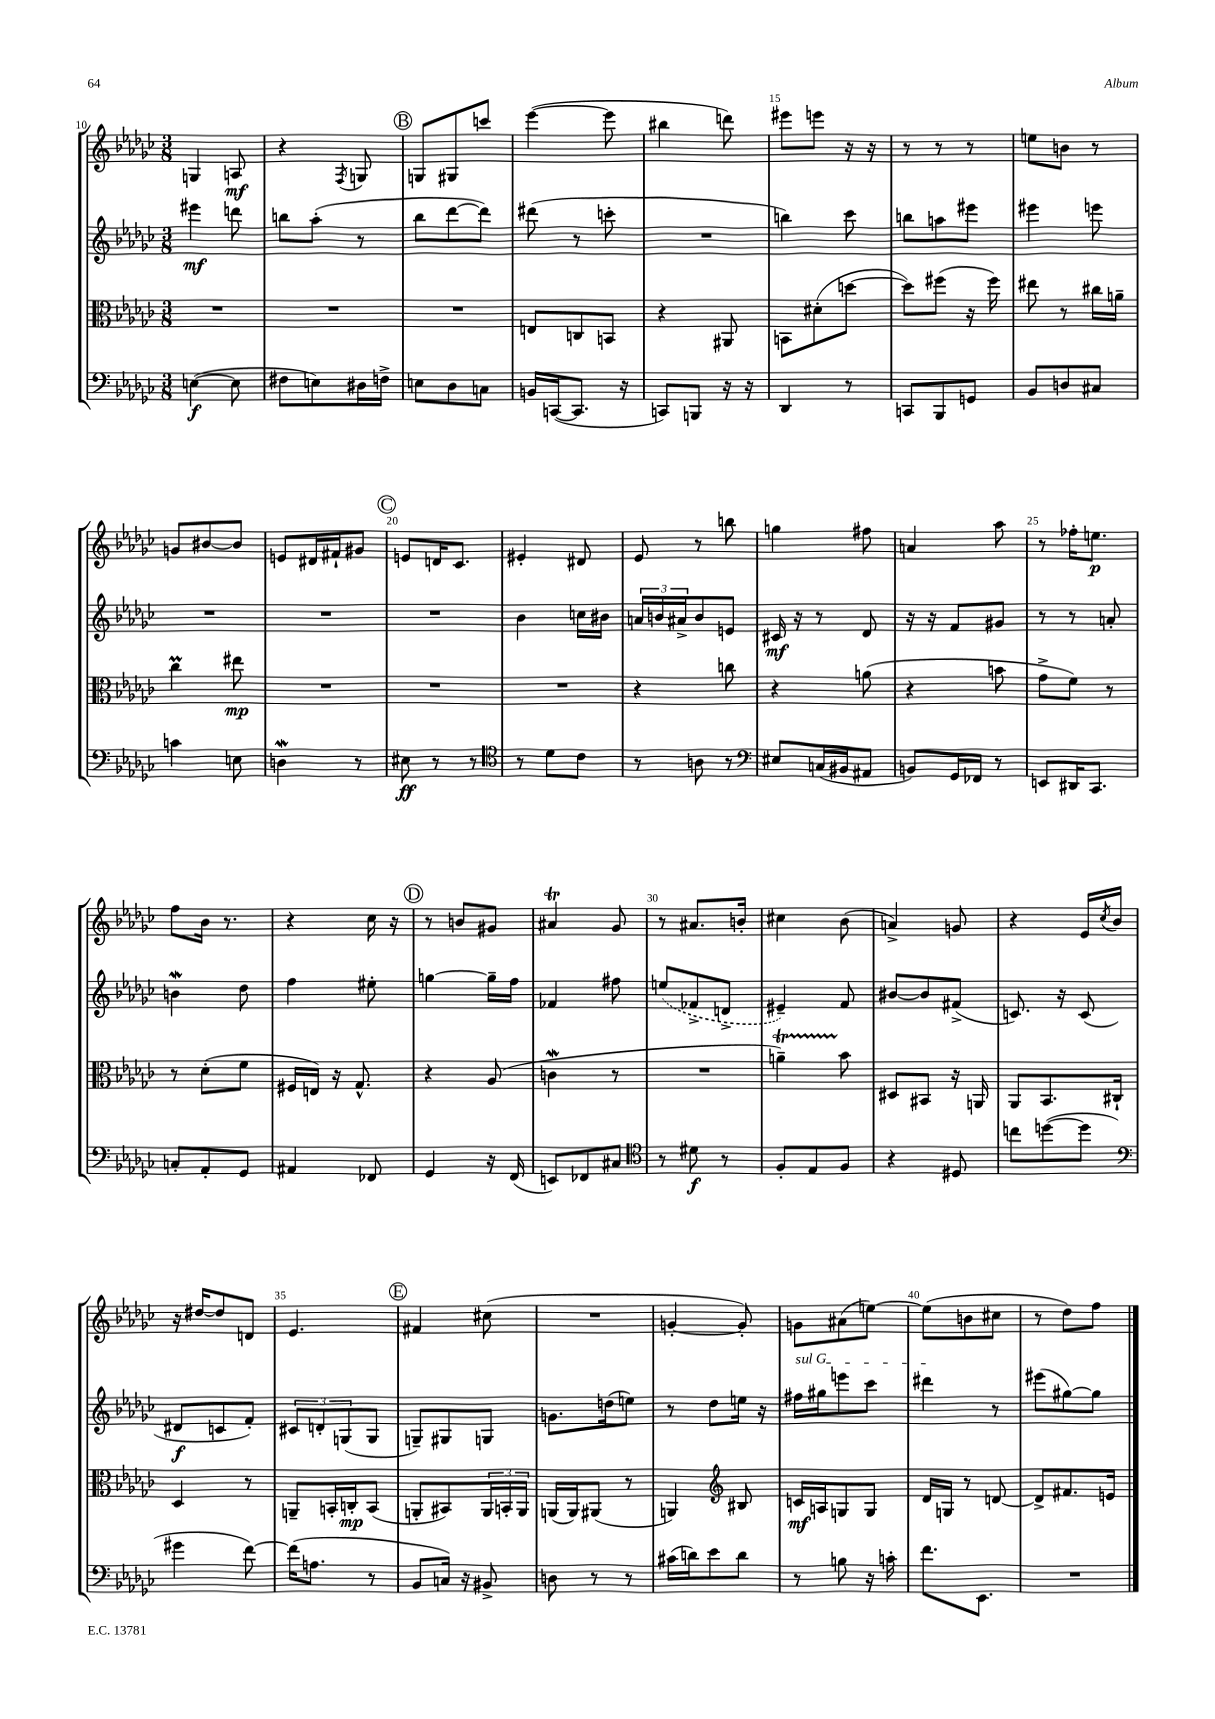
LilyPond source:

<<
\new StaffGroup <<
\new Staff = "s0" {
    \clef treble \key ges \major \numericTimeSignature \time 3/8
    g4 a8\mf |
    r4 \acciaccatura { f8 } g8 |
    \mark \markup { \circle "B" } g8 gis8 c'''8 |
    ees'''4~( ees'''8 |
    bis''4 d'''8) |
    eis'''8 e'''8 r16 r16 |
    r8 r8 r8 |
    e''8 b'8 r8 |
    g'8 bis'8~ bis'8 |
    e'8 dis'16 fis'16-! gis'8 |
    \mark \markup { \circle "C" } e'8 d'16 ces'8. |
    eis'4-. dis'8 |
    ees'8 r8 b''8 |
    g''4 fis''8 |
    a'4 aes''8 |
    r8 fes''16-. e''8.\p |
    f''8 bes'16 r8. |
    r4 ces''16 r16 |
    \mark \markup { \circle "D" } r8 b'8 gis'8 |
    ais'4\trill ges'8 |
    r8 ais'8. b'16-. |
    cis''4 bes'8( |
    a'4->) g'8 |
    r4 ees'16 \acciaccatura { ces''8 } bes'16 |
    r16 dis''16~ dis''8 d'8 |
    ees'4. |
    \mark \markup { \circle "E" } fis'4 cis''8( |
    R4. |
    g'4~-. g'8-.) |
    g'8 ais'8( e''8~) |
    e''8( b'8 cis''8 |
    r8 des''8) f''8 \bar "|." |
}
\new Staff = "s1" {
    \clef treble \key ges \major \numericTimeSignature \time 3/8
    eis'''4\mf d'''8 |
    b''8 aes''8-.( r8 |
    \mark \markup { \circle "B" } bes''8 des'''8~ des'''8) |
    dis'''8( r8 c'''8-. |
    R4. |
    b''4) ces'''8 |
    b''8 a''8 eis'''8 |
    eis'''4 e'''8 |
    R4. |
    R4. |
    \mark \markup { \circle "C" } R4. |
    bes'4 c''16 bis'16 |
    \tuplet 3/2 { a'16 b'16 ais'16-> } b'8 e'8 |
    cis'16\mf r16 r8 des'8 |
    r16 r16 f'8 gis'8 |
    r8 r8 a'8-. |
    b'4\mordent des''8 |
    f''4 eis''8-. |
    \mark \markup { \circle "D" } g''4~ g''16-- f''16 |
    fes'4 fis''8 |
    \once \slurDashed e''8( fes'8-> d'8-> |
    eis'4--) f'8 |
    bis'8~ bis'8 fis'8->( |
    c'8.) r16 c'8( |
    dis'8\f c'8 f'8-.) |
    \tuplet 3/2 { cis'8 d'8-. g8( } g8 |
    \mark \markup { \circle "E" } g8--) gis8 g8 |
    g'8. d''16( e''8) |
    r8 des''8 e''16 r16 |
    \once \override TextSpanner.bound-details.left.text = \markup { \italic "sul G" } fis''16\startTextSpan gis''16 e'''8 ces'''8 |
    dis'''4\stopTextSpan r8 |
    eis'''8( gis''8~) gis''8 \bar "|." |
}
\new Staff = "s2" {
    \clef alto \key ges \major \numericTimeSignature \time 3/8
    R4. |
    R4. |
    \mark \markup { \circle "B" } R4. |
    e8 c8 b,8 |
    r4 ais,8 |
    b,8 dis'8-.( d''8~ |
    d''8) fis''8( r16 fis''16) |
    eis''8 r8 cis''16 a'16-- |
    ces''4\prall eis''8\mp |
    R4. |
    \mark \markup { \circle "C" } R4. |
    R4. |
    r4 c''8 |
    r4 a'8( |
    r4 b'8 |
    ges'8-> f'8) r8 |
    r8 des'8-.( f'8 |
    fis16 e16) r16 ges8.-^ |
    \mark \markup { \circle "D" } r4 aes8( |
    c'4\mordent r8 |
    R4. |
    a'4--\startTrillSpan) bes'8\stopTrillSpan |
    dis8 bis,8 r16 a,16 |
    aes,8 bes,8. cis16-! |
    des4 r8 |
    a,8-- b,16-. c16-.\mp b,8( |
    \mark \markup { \circle "E" } a,8-. bis,8) \tuplet 3/2 { a,16 b,16-. a,16 } |
    a,16( a,16) ais,8( r8 |
    a,4) \clef treble bis8 |
    c'16\mf a16 g8 g8 |
    des'16 g16 r8 d'8~ |
    d'8-> fis'8. e'16 \bar "|." |
}
\new Staff = "s3" {
    \clef bass \key ges \major \numericTimeSignature \time 3/8
    e4~\f( e8 |
    fis8 e8) dis16 f16-> |
    \mark \markup { \circle "B" } e8 des8 c8 |
    b,16 c,16~( c,8. r16 |
    c,8) b,,8 r16 r16 |
    des,4 r8 |
    c,8 bes,,8 g,8 |
    bes,8 d8 cis8 |
    c'4 e8 |
    d4\mordent r8 |
    \mark \markup { \circle "C" } eis8\ff r8 r8 |
    \clef tenor r8 des'8 ces'8 |
    r8 a8 r8 |
    \clef bass eis8 c16( bis,16 ais,8 |
    b,8) ges,16 fes,16 r8 |
    e,8 dis,16 ces,8. |
    c8-. aes,8-. ges,8 |
    ais,4 fes,8 |
    \mark \markup { \circle "D" } ges,4 r16 f,16( |
    e,8) fes,8 cis8 |
    \clef tenor r8 dis'8\f r8 |
    f8-. ees8 f8 |
    r4 dis8 |
    c''8 d''8~( d''8 |
    \clef bass gis'4 f'8~) |
    f'16( a8. r8 |
    \mark \markup { \circle "E" } bes,8 c16) r16 bis,8-> |
    d8 r8 r8 |
    cis'16( d'16) ees'8 d'8 |
    r8 b8 r16 c'16-. |
    f'8. ees,8. |
    R4. \bar "|." |
}
>>
>>
\layout { \context { \Score currentBarNumber = #10 \override BarNumber.break-visibility = ##(#f #t #t) barNumberVisibility = #(every-nth-bar-number-visible 5) } }
